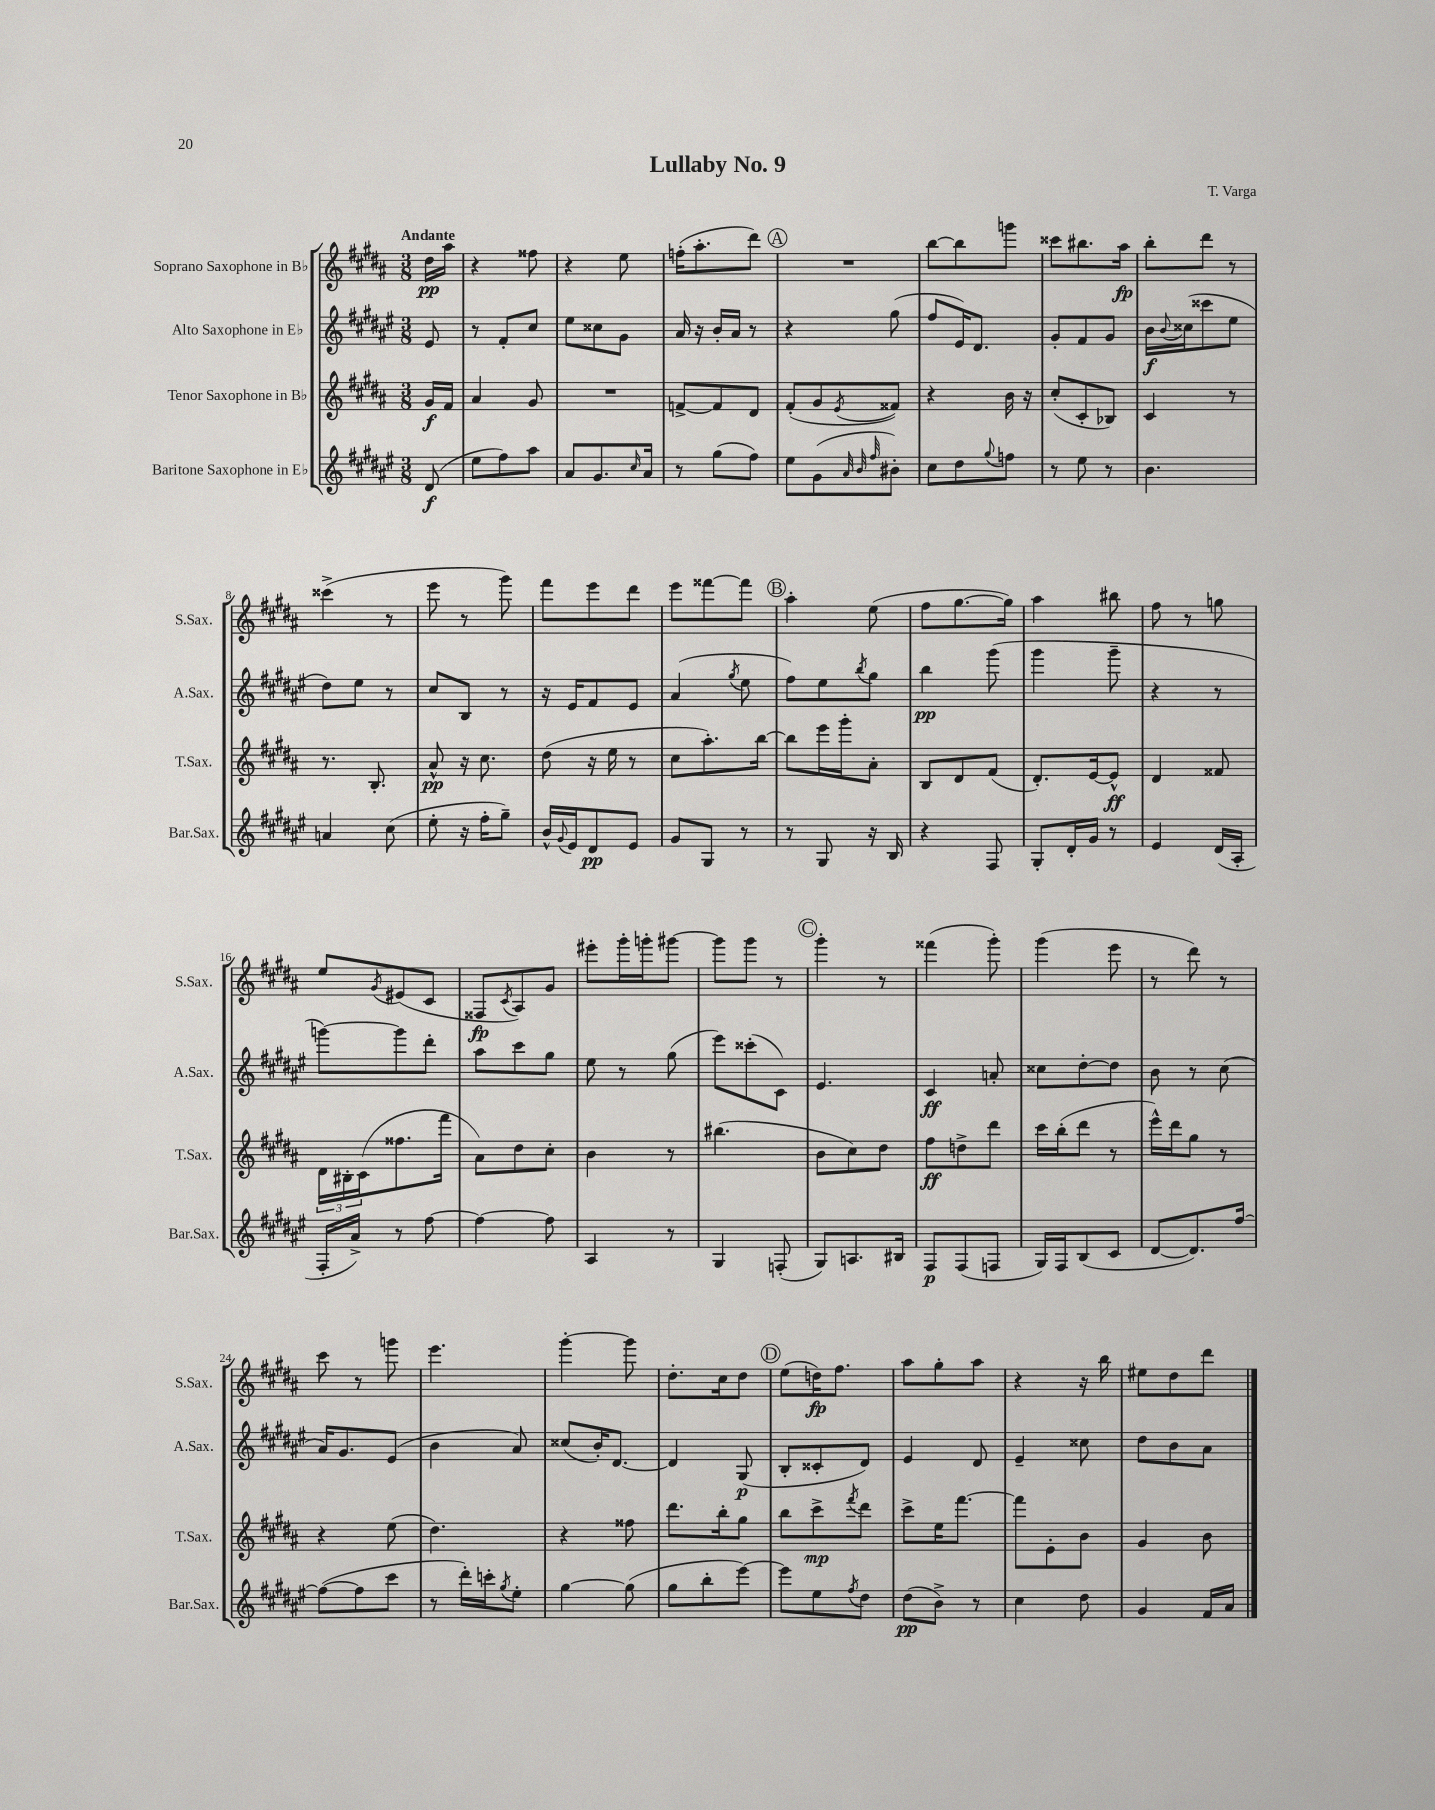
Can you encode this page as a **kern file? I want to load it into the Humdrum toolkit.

**kern	**kern	**kern	**kern
*staff4	*staff3	*staff2	*staff1
*clefG2	*clefG2	*clefG2	*clefG2
*k[f#c#g#d#a#e#]	*k[f#c#g#d#a#]	*k[f#c#g#d#a#e#]	*k[f#c#g#d#a#]
*M3/8	*M3/8	*M3/8	*M3/8
(8d#/	16g#/LL	8e#/	16dd#\LL
.	16f#/JJ	.	16aa#\JJ
=	=	=	=
8ee#\L	4a#/	8r	4r
8ff#\)	.	8f#'/L	.
8aa#\J	8g#/	8cc#/J	8ff##\
=	=	=	=
8a#/L	4.r	8ee#\L	4r
8.g#/	.	8cc##\	.
.	.	8g#\J	8ee\
16qqcc#/	.	.	.
16a#/Jk	.	.	.
=	=	=	=
8r	[8f^/L	16a#/	(16ff'\LK
.	.	16r	8.aa#'\
(8gg#\L	8f/]	16b'/LL	.
.	.	16a#/JJ	.
8ff#\J)	8d#/J	8r	8ddd#\J)
=	=	=	=
8ee#\L	(8f#'/L	4r	4.r
(8g#\	8g#/	.	.
32qqa#/	.	.	.
32qqb/	.	.	.
32qqff#/	8qe/	.	.
8b#'\J)	8f##/J)	(8gg#\	.
=	=	=	=
8cc#\L	4r	8ff#/L	[8bb\L
8dd#\	.	16e#/K)	8bb\]
.	.	8.d#/J	.
8qqgg#/	.	.	.
8ff\J	16b\	.	8ggg\J
.	16r	.	.
=	=	=	=
8r	(8cc#'/L	8g#'/L	8ccc##\L
8ee#\	8c#'/	8f#/	8.bb#\
8r	8B-/J)	8g#/J	.
.	.	.	16aa#\Jk
=	=	=	=
4.b\	4c#/	16b\LL	8bb'\L
.	.	8qqb/	.
.	.	(16cc##\J	.
.	.	8ccc##\	8ddd#\J
.	8r	8ee#\J	8r
=	=	=	=
4a/	8.r	8dd#\L)	(4ccc##^\
.	.	8ee#\J	.
.	8.B'/	.	.
(8cc#\	.	8r	8r
=	=	=	=
8ee#'\	8a#^^/	8cc#/L	8eee\
16r	16r	8B/J	8r
16ff#'\LK	8.cc#\	.	.
8gg#~\J)	.	8r	8ggg#\)
=	=	=	=
16b^^/LL	(8dd#\	16r	8fff#\L
8qqg#/	.	.	.
16e#/J	.	16e#/LK	.
8d#/	16r	8f#/	8eee\
.	16ee\	.	.
8e#/J	8r	8e#/J	8ddd#\J
=	=	=	=
8g#/L	8cc#\L	(4a#/	8eee\L
8G#/J	8.aa#'\)	.	[8fff##\
.	.	8qgg#/	.
8r	.	8ee#\	8fff##\]J
.	[16bb\Jk	.	.
=	=	=	=
8r	8bb\]L	8ff#\L)	4aa#'\
8G#/	16eee\L	8ee#\	.
.	16ggg#'\J	.	.
.	.	8qbb/	.
16r	8a#'\J	8gg#\J	(8ee\
16B/	.	.	.
=	=	=	=
4r	8B/L	4bb\	8ff#\L
.	8d#/	.	[8.gg#\
8F#/	(8f#/J	(8ggg#\	.
.	.	.	16gg#\]Jk)
=	=	=	=
8G#'/L	8.d#'/L)	4ggg#\	4aa#\
16d#'/L	.	.	.
16g#/JJ	[16e/k	.	.
8r	8e^^/]J	8ggg#~\	8bb#\
=	=	=	=
4e#/	4d#/	4r	8ff#\
.	.	.	8r
(16d#/LL	8f##/	8r	8gg\
16A#'/JJ	.	.	.
=	=	=	=
16F#'/LL	24d#\LL	[8ggg\L)	8ee/L
.	24B#'\	.	.
16a#^/JJ)	.	.	.
.	(24c#\J	.	.
.	.	.	8qg#/
8r	8.ff##\	8ggg\]	(8e#/
[8ff#\	.	8ddd#'\J	8c#/J
.	16fff#\Jk	.	.
=	=	=	=
4ff#\_	8a#\L)	8aa#\L	8F##/L
.	.	.	8qc#/
.	8dd#\	8ccc#\	8A#/)
8ff#\]	8cc#'\J	8gg#\J	8g#/J
=	=	=	=
4A#/	4b\	8ee#\	8eee#'\L
.	.	8r	16ggg#'\L
.	.	.	16ggg'\J
8r	8r	(8gg#\	[8ggg#\J
=	=	=	=
4G#/	(4.bb#\	8eee#\L)	8ggg#\]L
.	.	(8ccc##'\	8ggg#\J
(8F'/	.	8c#\J)	8r
=	=	=	=
8G#/L)	8b\L	4.e#/	4ggg#'\
8.A/	8cc#\)	.	.
.	8dd#\J	.	8r
16B#/Jk	.	.	.
=	=	=	=
8F#/L	8ff#\L	4c#/	(4fff##\
(8F#/	8dd^\	.	.
8F/J	8ddd#\J	8a'/	8ggg#'\)
=	=	=	=
16G#/LL)	16ccc#\LL	8cc##\L	(4ggg#\
16F#/J	(16bb'\J	.	.
(8B/	8ddd#\J	[8dd#'\	.
8c#/J	8r	8dd#\]J	8eee\
=	=	=	=
[8d#/L	16eee^^\LL)	8b\	8r
.	16ddd#\J	.	.
8.d#/])	8gg#\J	8r	8ddd#\)
.	8r	(8cc#\	8r
[16ff#/Jk	.	.	.
=	=	=	=
(8ff#\_L	4r	16a#/LK)	8ccc#\
.	.	8.g#/	.
8ff#\]	.	.	8r
8ccc#\J	(8ee\	(8e#/J	8ggg\
=	=	=	=
8r	4.dd#\)	4b\	4.eee\
16ddd#'\LL)	.	.	.
16ccc'\J	.	.	.
8qgg#/	.	.	.
8ee#'\J	.	8a#/)	.
=	=	=	=
[4gg#\	4r	(8cc##/L	[4ggg#'\
.	.	16b'/K)	.
.	.	[8.d#/J	.
(8gg#\]	8ff##\	.	8ggg#\]
=	=	=	=
8gg#\L	8.ddd#\L	4d#/]	8.dd#'\L
8bb'\	.	.	.
.	16bb'\k	.	16cc#\k
[8eee#\J)	8gg#\J	(8G#/	8dd#\J
=	=	=	=
8eee#\]L	8bb\L	8B'/L	(8ee\L
8ee#\	8ccc#^\	8c##'/	16dd\K)
.	.	.	8.ff#\J
8qff#/	8qfff#/	.	.
8dd#\J	8ddd#\J	8d#/J)	.
=	=	=	=
(8dd#\L	8ccc#^\L	4e#/	8aa#\L
8b^\J)	16ee\K	.	8gg#'\
.	[8.fff#\J	.	.
8r	.	8d#/	8aa#\J
=	=	=	=
4cc#\	8fff#\]L	4e#~/	4r
.	8e'\	.	.
8dd#\	8b\J	8cc##\	16r
.	.	.	16bb\
=	=	=	=
4g#/	4g#/	8dd#\L	8ee#\L
.	.	8b\	8dd#\
16f#/LL	8b\	8a#\J	8ddd#\J
16a#/JJ	.	.	.
==	==	==	==
*-	*-	*-	*-
